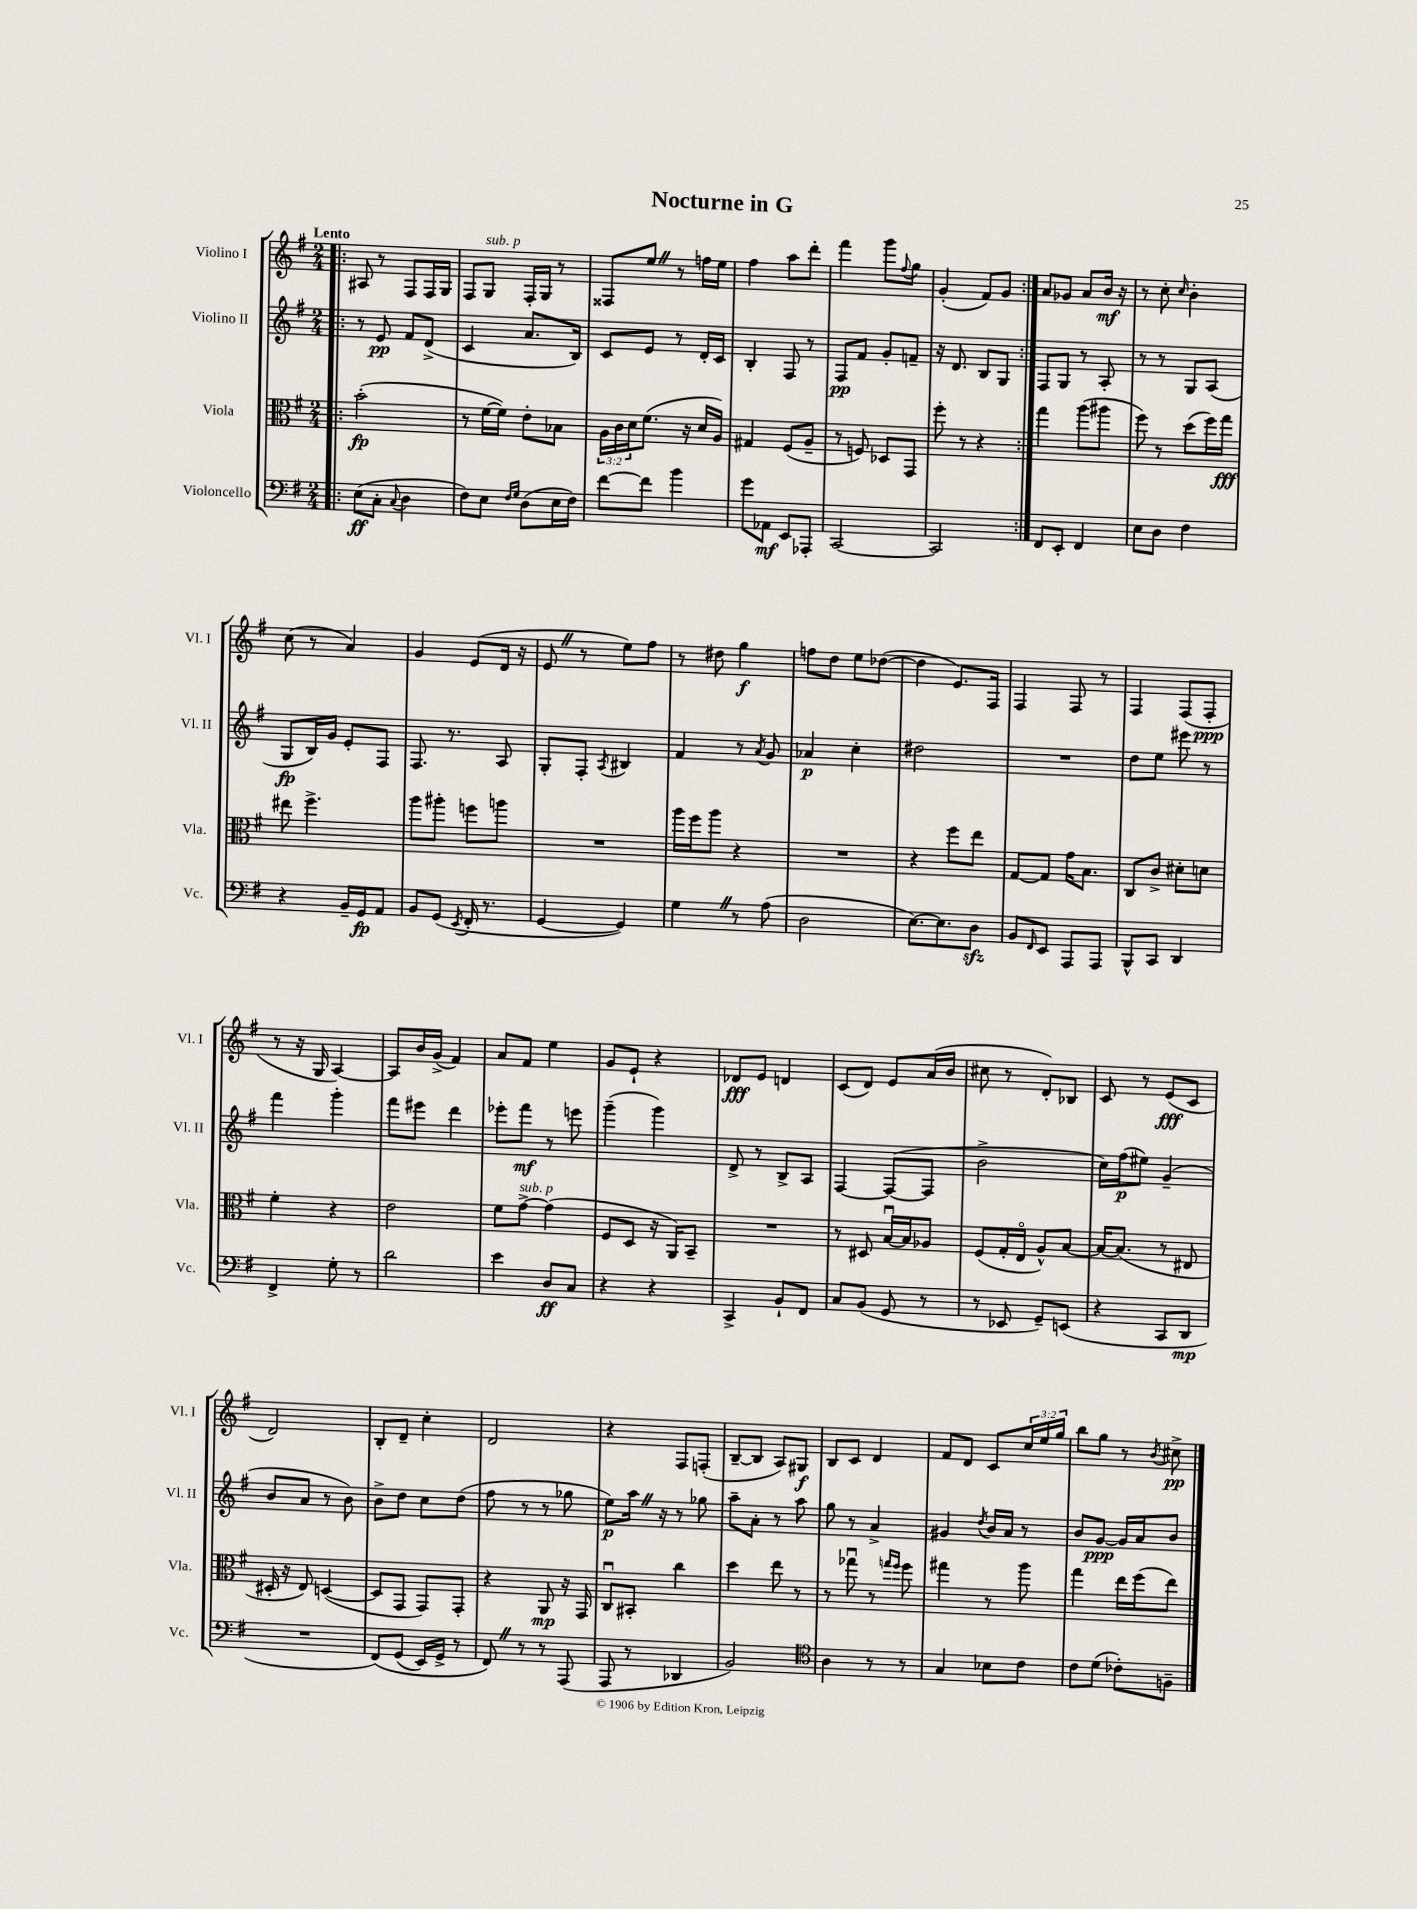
\header { title = "Nocturne in G" }
<<
\new StaffGroup <<
\new Staff = "s0" \with { instrumentName = "Violino I" shortInstrumentName = "Vl. I" } {
    \clef treble \key g \major \numericTimeSignature \time 2/4 \override Staff.TupletNumber.text = #tuplet-number::calc-fraction-text \tempo "Lento"
    \repeat volta 2 { \bar ".|:" ais8 r8 fis8 fis16 g16 |
    fis8 g8^\markup { \italic "sub. p" } fis16-. g16 r8 |
    fisis8 e''8 \once \override BreathingSign.text = \markup { \musicglyph "scripts.caesura.straight" } \breathe r8 f''16 e''16 |
    fis''4 a''8 d'''8-. |
    fis'''4 g'''8 \appoggiatura { fis''8 } g''8 |
    g'4-.( fis'8) g'8 | }
    a'8 ges'8 a'8 b'16\mf r16 |
    r8 c''8-. \grace { c''16 } b'4-. |
    c''8( r8 a'4) |
    g'4 e'8( d'16 r16 |
    e'8 \once \override BreathingSign.text = \markup { \musicglyph "scripts.caesura.straight" } \breathe r8 e''8) fis''8 |
    r8 dis''8 g''4\f |
    f''8 d''8 e''8 des''8~( |
    des''4 e'8.) fis16 |
    fis4 fis8 r8 |
    fis4 fis8( fis8-.\ppp |
    r8 r16 g16 a4~) |
    a8 b'16 g'16->( fis'4) |
    a'8 fis'8 e''4 |
    g'8 e'8-! r4 |
    des'8\fff e'8 d'4 |
    c'8( d'8) e'8 a'16( b'16 |
    cis''8 r8 d'8-.) bes8 |
    c'8 r8 e'8\fff( c'8 |
    d'2) |
    b8-. d'8-- c''4-. |
    d'2 |
    r4 fis8 f8-.( |
    b8~-- b8 a8) gis8\f |
    b8 c'8 d'4 |
    fis'8 d'8 c'8 \tuplet 3/2 { c''16 e''16 g''16 } |
    b''8 g''8 r8 \acciaccatura { b'8 } cis''8->\pp \bar "|." |
}
\new Staff = "s1" \with { instrumentName = "Violino II" shortInstrumentName = "Vl. II" } {
    \clef treble \key g \major \numericTimeSignature \time 2/4
    \repeat volta 2 { \bar ".|:" r8 e'8\pp fis'8 d'8->( |
    c'4 a'8. b16) |
    c'8 e'8 r8 d'16-. c'16 |
    b4-. fis8 r8 |
    fis8\pp fis'8 g'8-. f'8-- |
    r16 d'8. b8 g8 | }
    fis8 g8 r8 a8-. |
    r8 r8 g8 a8( |
    g8\fp b16) g'16 e'8-. fis8 |
    fis8. r8. a8 |
    g8-. fis8-. \acciaccatura { a8 } bis4 |
    fis'4 r8 \acciaccatura { a'8 } g'8 |
    aes'4\p c''4-. |
    dis''2 |
    R2 |
    d''8 e''8 eis'''8 r8 |
    fis'''4 g'''4-. |
    fis'''8 eis'''8 d'''4 |
    ees'''8-. fis'''8\mf r8 e'''8 |
    g'''4--( g'''4) |
    d'8-> r8 b8-> a8 |
    fis4~ fis8~( fis8 |
    b'2-> |
    c''16) fis''16\p( eis''8) g'4--( |
    b'8 a'8 r8 b'8) |
    b'8-> d''8 c''8 d''8( |
    fis''8 r8 r8 ges''8 |
    e''8\p) a''16 \once \override BreathingSign.text = \markup { \musicglyph "scripts.caesura.straight" } \breathe r16 r8 ges''8 |
    a''8-- a'8-. r8 a''8 |
    g''8 r8 a'4-> |
    gis'4 \acciaccatura { d''8 } b'16 a'16 r8 |
    b'8 g'8~\ppp g'16 a'16 b'8 \bar "|." |
}
\new Staff = "s2" \with { instrumentName = "Viola" shortInstrumentName = "Vla." } {
    \clef alto \key g \major \numericTimeSignature \time 2/4 \override Staff.TupletNumber.text = #tuplet-number::calc-fraction-text
    \repeat volta 2 { \bar ".|:" b'2-.\fp( |
    r8 fis'16~ fis'16) e'8-. bes8 |
    \tuplet 3/2 { a16 c'16 d'16 } fis'8.( r16 d'16 a16) |
    gis4 fis8( a8-- |
    r8 f8) des8 g,8 |
    fis''8-. r8 r4 | }
    g''4 a''8( ais''8 |
    fis''8) r8 d''8( fis''16) g''16\fff |
    eis''8 fis''4.-> |
    a''8 ais''8-. f''8 a''8 |
    R2 |
    a''16 fis''16 a''8 r4 |
    R2 |
    r4 fis''8 e''8 |
    g8~ g8 g'16 b8. |
    c8 c'8-> dis'8-. d'8 |
    fis'4-. r4 |
    e'2 |
    fis'8 g'8~->^\markup { \italic "sub. p" } g'4( |
    fis8 d8 r16 a,16) b,8-- |
    R2 |
    r8 dis8 b16~\downbow b16 aes8 |
    fis8( g16-. e16\flageolet a8-^) b8~ |
    b16~ b8.( r8 eis8 |
    dis16-. r16 e8) d4~( |
    d8 g,8 g,8) g,8-. |
    r4 a,8\mp r16 g,16 |
    c8\downbow bis,8-. c''4 |
    d''4 e''8 r8 |
    r8 ges''8\downbow r8 \grace { g''16 fis''16 } fis''8 |
    gis''4 r8 a''8 |
    g''4 e''16 fis''16( e''8) \bar "|." |
}
\new Staff = "s3" \with { instrumentName = "Violoncello" shortInstrumentName = "Vc." } {
    \clef bass \key g \major \numericTimeSignature \time 2/4
    \repeat volta 2 { \bar ".|:" e8\ff( c8-. \appoggiatura { c8 } d4 |
    fis8) e8 \grace { fis16 g16 } d8( e16 fis16) |
    fis'8~ fis'8 b'4 |
    g'8 aes,8\mf e,8 aes,,8-. |
    c,2~ |
    c,2 | }
    fis,8 e,8-. fis,4 |
    e8 d8 fis4 |
    r4 b,16-- g,16\fp a,8 |
    b,8 g,8( \acciaccatura { e,8 } fis,16-. r8. |
    g,4~ g,4) |
    g4 \once \override BreathingSign.text = \markup { \musicglyph "scripts.caesura.straight" } \breathe r8 a8( |
    d2 |
    e8.~) e8. d8\sfz |
    b,8 \grace { fis,16 } e,8 a,,8 a,,8 |
    b,,8-^ c,8 d,4 |
    fis,4-> g8-. r8 |
    d'2 |
    e'4 d8\ff c8 |
    r4 r4 |
    c,4-> b,8-! fis,8 |
    c8 b,8( g,8 r8 |
    r8 ees,8 g,8--) e,8( |
    r4 c,8 d,8\mp |
    R2 |
    fis,8)\( g,8( e,16) g,16-> r8 |
    fis,8\) \once \override BreathingSign.text = \markup { \musicglyph "scripts.caesura.straight" } \breathe r8 r8 a,,8( |
    a,,8 r8 des,4 |
    b,2) |
    \clef tenor a4 r8 r8 |
    g4 bes8 c'8 |
    c'8 d'8( ces'8-.) f8-- \bar "|." |
}
>>
>>
\layout { \context { \Score \remove "Bar_number_engraver" } }
